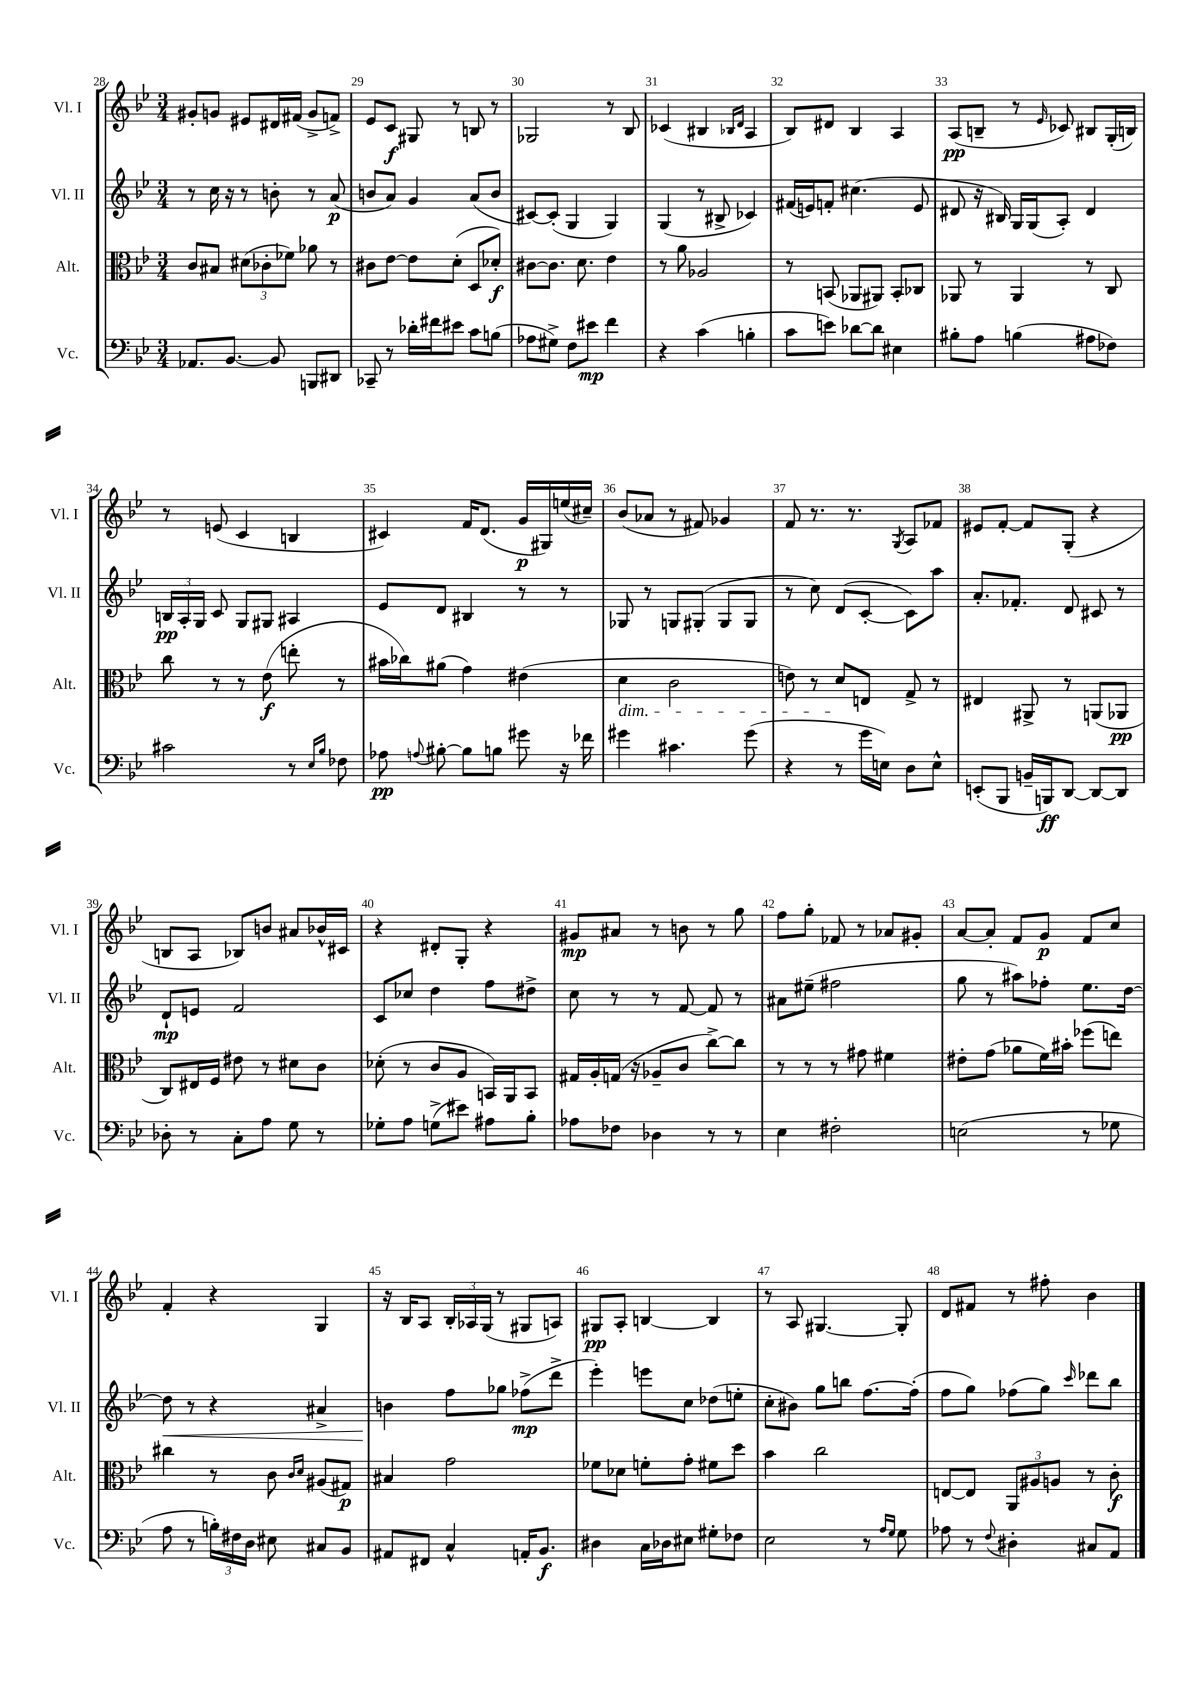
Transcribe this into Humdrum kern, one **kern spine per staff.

**kern	**kern	**kern	**kern
*staff4	*staff3	*staff2	*staff1
*clefF4	*clefC3	*clefG2	*clefG2
*k[b-e-]	*k[b-e-]	*k[b-e-]	*k[b-e-]
*M3/4	*M3/4	*M3/4	*M3/4
8.AA-	8c	8r	8g#'
.	8B#	16cc	8g
[8.BB-	.	16r	.
.	(12d#	8r	8e#
.	12c-'	.	.
8BB-]	.	8b'	16d#
.	12f-)	.	.
.	.	.	(16f#
8BBB	8a-	8r	8g^
8DD#	8r	(8a	8f^)
=	=	=	=
8CC-~	8c#	8b	8e-
8r	[8e-	8a)	8c
16d-'	8e-]	4g	8G#
16f#	.	.	.
8e#	(8d'	.	8r
8c	8D	(8a	8B
(8B	8d-')	8b	8r
=	=	=	=
8A-	[8c#	[8c#)	2G-
8G#^)	8.c#]	(8c#']	.
8F	.	4G	.
.	8.d	.	.
8e#	.	.	.
4f	4e-	4G)	8r
.	.	.	8B-
=	=	=	=
4r	8r	(4G	(4c-
.	8a	.	.
(4c	2A-	8r	4B#
.	.	8B#^	.
.	.	.	16qqB-
.	.	.	16qqd
4B'	.	4c-)	4A
=	=	=	=
8c	8r	(16f#	8B-)
.	.	16e)	.
8e)	(8BB	8f'	8d#
[8d-	8AA-	(4.cc#	4B-
8d-]	8AA#)	.	.
4E#	8BB'	.	4A
.	8C-	8e	.
=	=	=	=
8B#'	8AA-	8d#	(8A
8A	8r	16r	8B~
.	.	16B#)	.
(4B	4AA-	16G	8r
.	.	(16G	.
.	.	.	16qqe-
.	.	8A')	8c-)
8A#	8r	4d#	8B#
8F-)	8C	.	(16G'
.	.	.	16B)
=	=	=	=
2c#	8cc	24B	8r
.	.	24A'	.
.	.	24G	.
.	8r	8c	(8e
.	8r	8G	4c
.	(8e-	8G#	.
8r	8ee'	4A#	4B
16qqE-	.	.	.
16qqB-	.	.	.
8F-	8r	.	.
=	=	=	=
8A-	16b#	8e-	4c#)
.	16cc-)	.	.
8qqA	.	.	.
[8B#'	(8a#	8d	.
8B#]	4g)	4B#	16f
.	.	.	(8.d
8B	.	.	.
8g#	(4e#	8r	16g
.	.	.	16G#)
16r	.	8r	(16ee
16f-	.	.	16cc#~)
=	=	=	=
4g#	4d	8G-	(8b-
.	.	8r	8a-
4.c#	2c	8G	8r
.	.	(8G#'	8f#)
.	.	8G#	4g-
(8g#	.	8G#	.
=	=	=	=
4r	8e)	8r	8f
.	8r	8cc)	8.r
8r	8d	(8d	.
.	.	.	8.r
16g	8E	[8c'	.
16E)	.	.	.
.	.	.	8qG
8D	8G^	8c])	8A
8E^^	8r	8aa	8f-
=	=	=	=
(8EE'	4E#	8.a'	8e#
8BBB-	.	.	[8f'
.	.	8.f-'	.
16BB~	8AA#^	.	8f]
16BBB)	.	.	.
[8DD	8r	8d	(8G'
8DD_	(8AA	8c#	4r
8DD]	8AA-	8r	.
=	=	=	=
8D-'	8C)	8d`	8B
8r	16E#	8e	8A
.	16F	.	.
8C'	8e#	2f	8B-)
8A	8r	.	8b
8G	8d#	.	8a#
8r	8c	.	16b-^^
.	.	.	16c#
=	=	=	=
8G-'	(8d-'	8c	4r
8A	8r	8cc-	.
(8G^	8c	4dd	8d#'
8e#)	8A	.	8G'
8A#	16BB)	8ff	4r
.	16AA	.	.
8B-'	8BB	8dd#^	.
=	=	=	=
8A-	16G#	8cc	8g#
.	16A'	.	.
8F-	(16G	8r	8a#
.	16r	.	.
4D-	8A-~	8r	8r
.	8c	[8f	8b
8r	[8cc^)	8f]	8r
8r	8cc]	8r	8gg
=	=	=	=
4E-	8r	8a#	8ff
.	8r	(8ee#~	8gg'
2F#'	8r	2ff#	8f-
.	8g#	.	8r
.	4f#	.	8a-
.	.	.	8g#'
=	=	=	=
(2E	8e#'	8gg	[8a
.	(8g	8r	8a']
.	8a-	8aa#)	8f
.	16f)	8ff-'	8g
.	16b#'	.	.
8r	(8ff-	8.ee-	8f
8G-	8ee)	.	8cc
.	.	[16dd	.
=	=	=	=
8A	4cc#	8dd]	4f'
8r	.	8r	.
24B')	8r	4r	4r
24F#	.	.	.
24D	.	.	.
8E#	8c	.	.
.	16qqc	.	.
.	16qqd	.	.
8C#	(8A#	4a#^	4G
8BB-	8G#)	.	.
=	=	=	=
8AA#	4B#	4b	16r
.	.	.	16B-
8FF#	.	.	8A
4C^^	2g	8ff	24B-'
.	.	.	24A-
.	.	.	(24G
.	.	8gg-	8r
16AA'	.	(8ff-^	8G#
8.BB-	.	.	.
.	.	8ddd^	8A)
=	=	=	=
4D#	8f-	4eee-')	8G#
.	8d-	.	8A'
16C	8f'	8eee	[4B
16D-	.	.	.
8E#	8g'	8cc	.
8G#'	8f#	(8dd-	4B]
8F-	8dd	8ee'	.
=	=	=	=
2E-	4b-	8cc'	8r
.	.	8b#)	8A
.	2cc	8gg	[4.G#
.	.	8bb	.
8r	.	[8.ff	.
16qqA	.	.	.
16qqG	.	.	.
8G	.	.	8G#']
.	.	(16ff']	.
=	=	=	=
8A-	[8E	8ff	8d
8r	8E]	8gg)	8f#
8qqF	.	.	.
4D#'	12AA	(8ff-	8r
.	12A#	.	.
.	.	8gg)	8ff#'
.	12A	.	.
.	.	16qqccc	.
8C#	8r	8ddd-	4b-
8AA	8c'	8bb-	.
==	==	==	==
*-	*-	*-	*-
